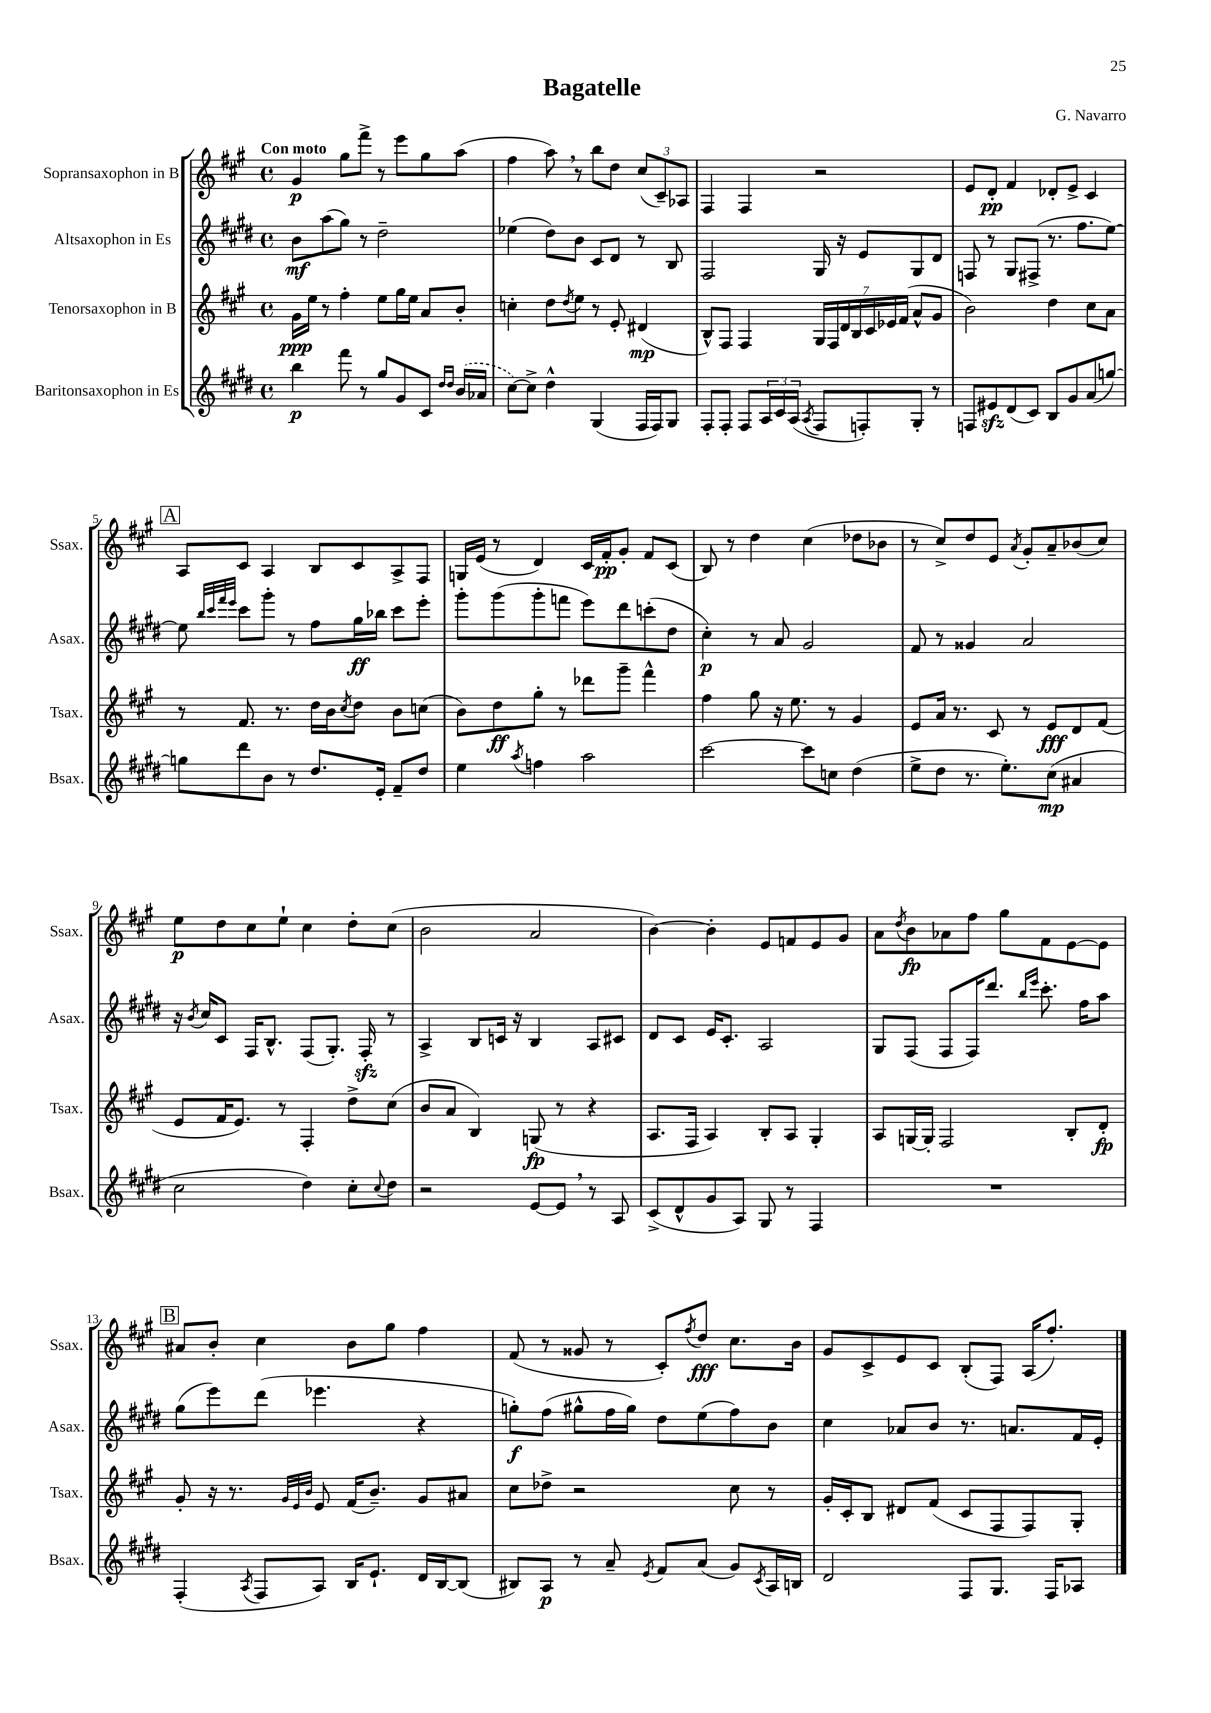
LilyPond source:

\header { title = "Bagatelle" composer = "G. Navarro" }
<<
\new StaffGroup <<
\new Staff = "s0" \with { instrumentName = "Sopransaxophon in B" shortInstrumentName = "Ssax." } {
    \clef treble \key a \major \defaultTimeSignature \time 4/4 \tempo "Con moto"
    gis'4\p gis''8 fis'''8-> r8 e'''8 gis''8 a''8( |
    fis''4 a''8) \breathe r8 b''8 d''8 \tuplet 3/2 { cis''8( cis'8--) aes8 } |
    fis4 fis4 r2 |
    e'8 d'8-.\pp fis'4 des'8-. e'8-> cis'4 |
    \mark \markup { \box "A" } a8 cis'8 a4 b8 cis'8 a8-> fis8 |
    g16 e'16( r8 d'4) cis'16 fis'16-.\pp gis'8-. fis'8 cis'8( |
    b8) r8 d''4 cis''4( des''8 bes'8 |
    r8 cis''8->) d''8 e'8 \acciaccatura { a'8 } gis'8-. a'8-- bes'8( cis''8) |
    e''8\p d''8 cis''8 e''8-! cis''4 d''8-. cis''8( |
    b'2 a'2 |
    b'4~) b'4-. e'8 f'8 e'8 gis'8 |
    a'8 \acciaccatura { d''8 } b'8\fp aes'8 fis''8 gis''8 fis'8 e'8~ e'8 |
    \mark \markup { \box "B" } ais'8 b'8-. cis''4 b'8 gis''8 fis''4 |
    fis'8( r8 gisis'8 r8 cis'8-.) \acciaccatura { fis''8 } d''8\fff cis''8. b'16 |
    gis'8 cis'8-> e'8 cis'8 b8-.( fis8) a16( fis''8.-.) \bar "|." |
}
\new Staff = "s1" \with { instrumentName = "Altsaxophon in Es" shortInstrumentName = "Asax." } {
    \clef treble \key e \major \defaultTimeSignature \time 4/4
    b'8\mf a''8( gis''8) r8 dis''2-- |
    ees''4( dis''8) b'8 cis'8 dis'8 r8 b8 |
    fis2 gis16 r16 e'8 gis8 dis'8 |
    f8 r8 gis8 fis8->( r8. fis''8. e''8~) |
    \mark \markup { \box "A" } e''8 \grace { b''32 cis'''32 fis'''32 e'''32 } cis'''8 gis'''8-. r8 fis''8 gis''16\ff bes''16 cis'''8 e'''8-. |
    gis'''8-. gis'''8( gis'''8-. f'''8 e'''8) dis'''8 c'''8-.( dis''8 |
    cis''4-.\p) r8 a'8 gis'2 |
    fis'8 r8 gisis'4 a'2 |
    r16 \acciaccatura { b'8 } cis''16 cis'8 fis16 b8.-^ fis8( gis8.-.) fis16-.\sfz r8 |
    a4-> b8 c'16 r16 b4 a8 cis'8 |
    dis'8 cis'8 e'16 cis'8.-. a2 |
    gis8 fis8( fis8 fis16) dis'''8. \grace { b''16 e'''16 } cis'''8.-. fis''16 a''8 |
    \mark \markup { \box "B" } gis''8( e'''8) dis'''8( ees'''4. r4 |
    g''8-.\f) fis''8( gis''8-^ fis''16 gis''16) dis''8 e''8( fis''8) b'8 |
    cis''4 aes'8 b'8 r8. a'8. fis'16 e'16-. \bar "|." |
}
\new Staff = "s2" \with { instrumentName = "Tenorsaxophon in B" shortInstrumentName = "Tsax." } {
    \clef treble \key a \major \defaultTimeSignature \time 4/4
    gis'16\ppp e''16 r8 fis''4-. e''8 gis''16 e''16 a'8 b'8-. |
    c''4-. d''8 \acciaccatura { d''8 } e''8 r8 e'8-. dis'4\mp( |
    b8-^) fis8 fis4 \tuplet 7/4 { gis16 fis16 d'16 b16 cis'16 ees'16 fis'16( } a'8-^ gis'8 |
    b'2) d''4 cis''8 a'8 |
    \mark \markup { \box "A" } r8 fis'8. r8. d''16 b'16 \acciaccatura { cis''8 } d''8 b'8 c''8( |
    b'8) d''8\ff gis''8-. r8 des'''8 gis'''8-- fis'''4-^ |
    fis''4 gis''8 r16 e''8. r8 gis'4 |
    e'8 a'16 r8. cis'8 r8 e'8\fff d'8 fis'8( |
    e'8 fis'16 e'8.) r8 fis4-. d''8-> cis''8( |
    b'8 a'8 b4) g8\fp( r8 r4 |
    a8. fis16 a4) b8-. a8 gis4-. |
    a8 g16~ g16-. fis2 b8-. d'8-.\fp |
    \mark \markup { \box "B" } gis'8-. r16 r8. \grace { gis'32 e'32 b'32 } e'8 fis'16( b'8.--) gis'8 ais'8 |
    cis''8 des''8-> r2 cis''8 r8 |
    gis'16-. cis'16-. b8 dis'8 fis'8( cis'8 fis8 fis8) gis8-. \bar "|." |
}
\new Staff = "s3" \with { instrumentName = "Baritonsaxophon in Es" shortInstrumentName = "Bsax." } {
    \clef treble \key e \major \defaultTimeSignature \time 4/4
    b''4\p fis'''8 r8 gis''8 gis'8 cis'8 \grace { dis''16 dis''16 } \once \slurDashed b'16( aes'16 |
    cis''8~) cis''8-> dis''4-^ gis4( fis16 fis16) gis8 |
    fis8-. fis8-. fis8 \tuplet 3/2 { a16 cis'16 a16( } \acciaccatura { a8 } fis8 f8-.) gis8-. r8 |
    f8 eis'8\sfz dis'8( cis'8) b8 gis'8 a'8( g''8~) |
    \mark \markup { \box "A" } g''8 dis'''8 b'8 r8 dis''8. e'16-. fis'8-- dis''8 |
    e''4 \acciaccatura { a''8 } f''4 a''2 |
    cis'''2~ cis'''8 c''8 dis''4( |
    e''8-> dis''8 r8. e''8.-.) cis''8\mp( ais'4 |
    cis''2 dis''4) cis''8-. \appoggiatura { cis''8 } dis''8 |
    r2 e'8~ e'8 \breathe r8 a8 |
    cis'8->( dis'8-^ gis'8 a8) gis8 r8 fis4 |
    R1 |
    \mark \markup { \box "B" } fis4-.( \acciaccatura { a8 } fis8 a8) b16 e'8.-! dis'16 b16~ b8( |
    bis8) a8\p r8 a'8-- \acciaccatura { e'8 } fis'8 a'8( gis'8) \acciaccatura { cis'8 } a16 b16 |
    dis'2 fis8 gis8. fis16 aes8 \bar "|." |
}
>>
>>
